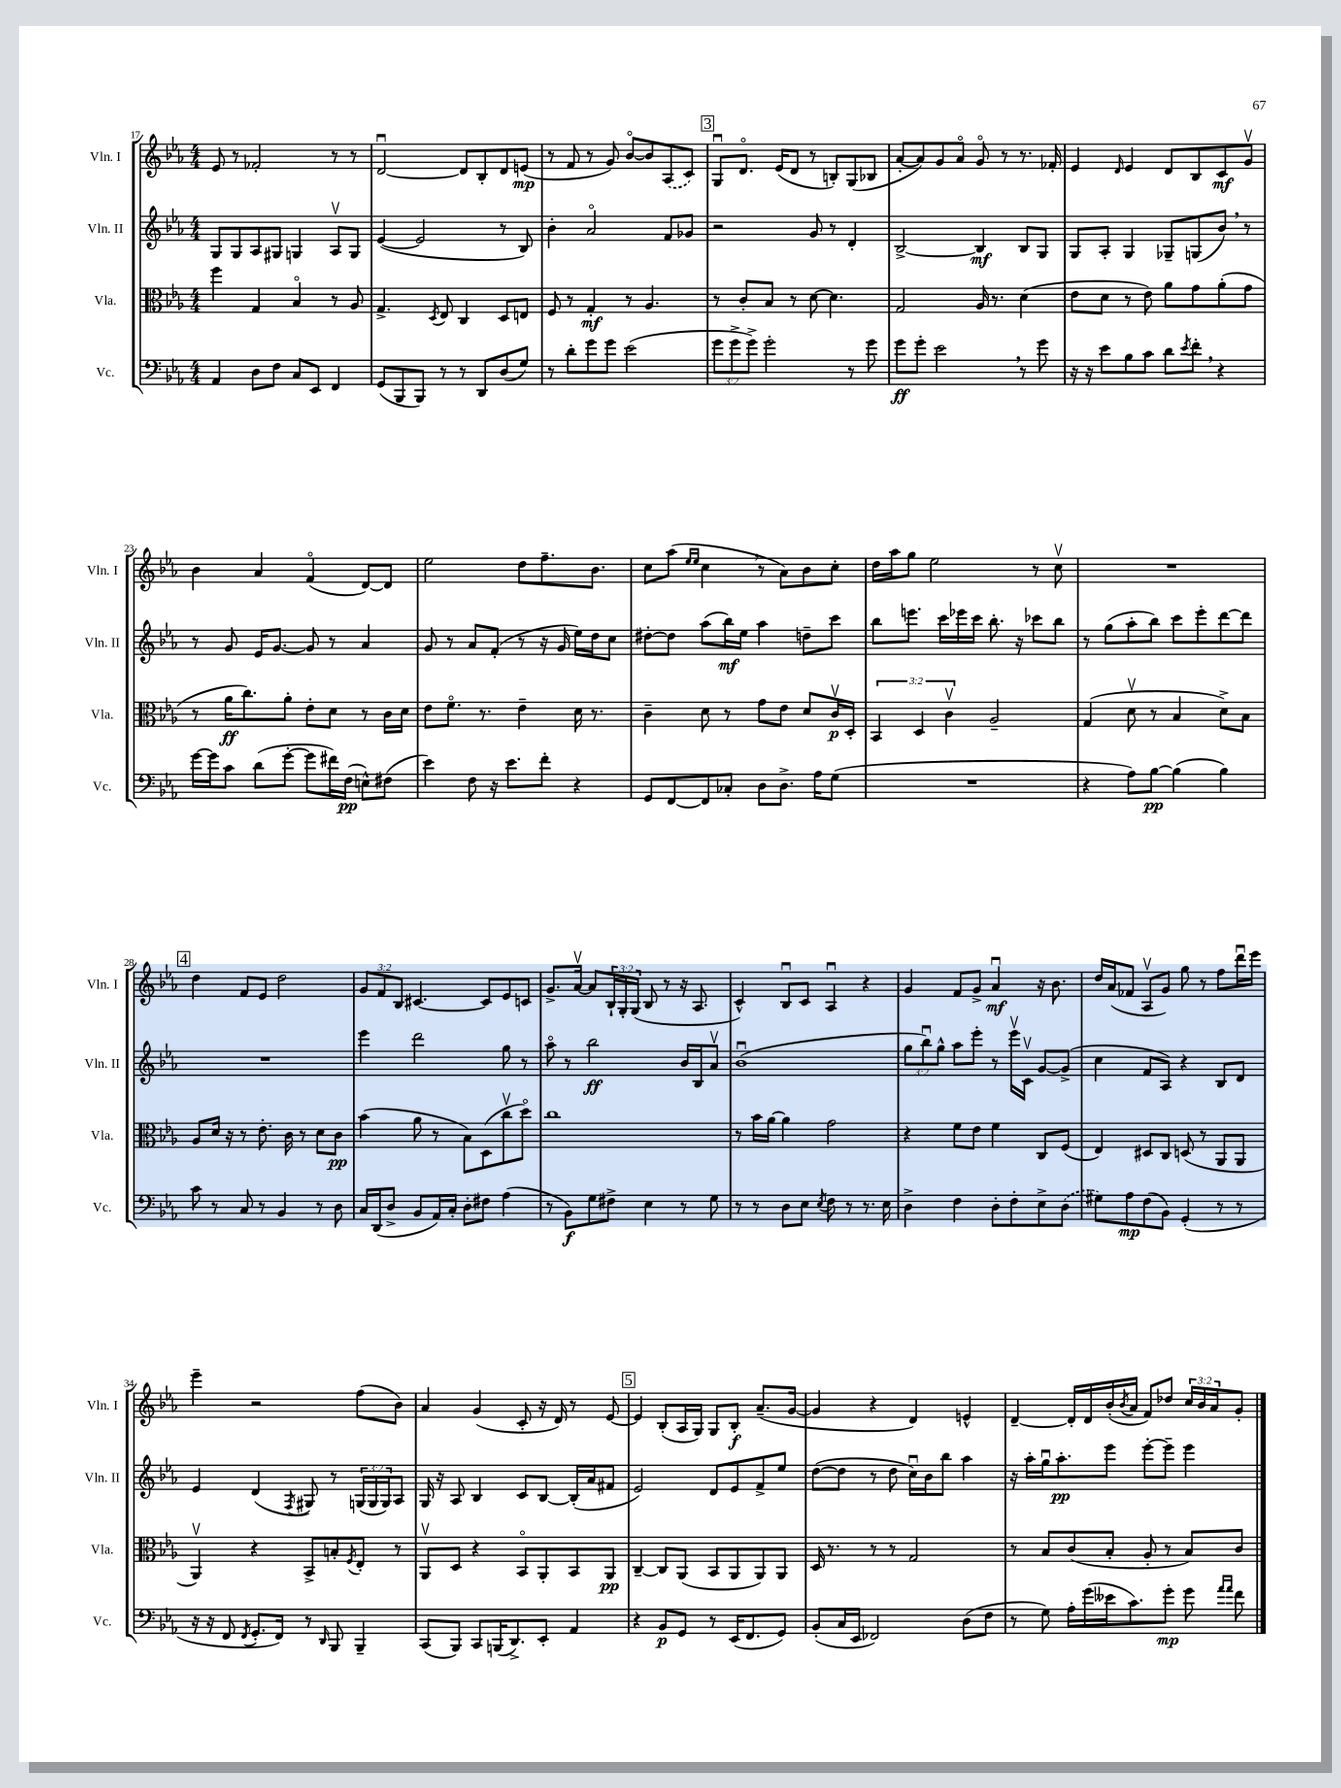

**kern	**dynam	**kern	**dynam	**kern	**dynam	**kern	**dynam
*part4	*part4	*part3	*part3	*part2	*part2	*part1	*part1
*staff4	*staff4	*staff3	*staff3	*staff2	*staff2	*staff1	*staff1
*I"Vc.	*	*I"Vla.	*	*I"Vln. II	*	*I"Vln. I	*
*I'Vc.	*	*I'Vla.	*	*I'Vln. II	*	*I'Vln. I	*
*clefF4	*	*clefC3	*	*clefG2	*	*clefG2	*
*k[b-e-a-]	*	*k[b-e-a-]	*	*k[b-e-a-]	*	*k[b-e-a-]	*
*M4/4	*	*M4/4	*	*M4/4	*	*M4/4	*
=17	=17	=17	=17	=17	=17	=17	=17
4AA-/	.	4ff\	.	8G/L	.	8e-/	.
.	.	.	.	8G/	.	8r	.
8D\L	.	4G/	.	8A-/	.	2f-X'/	.
8F\J	.	.	.	8G#X/J	.	.	.
8C/L	.	4B-/	.	4Gn/	.	.	.
8EE-/J	.	.	.	.	.	.	.
4FF/	.	8r	.	8A-v/L	.	8r	.
.	.	8A-/	.	8G/J	.	8r	.
=18	=18	=18	=18	=18	=18	=18	=18
(8GG/L	.	4.G^/	.	([4e-/	.	[2du/	.
8BBB-/	.	.	.	.	.	.	.
8BBB-/J)	.	.	.	2e-/]	.	.	.
.	.	8qD/	.	.	.	.	.
8r	.	8E-/	.	.	.	.	.
8r	.	4C/	.	.	.	8d/L]	.
8DD/L	.	.	.	.	.	8B-'/	.
(8D/	.	8D/L	.	8r	.	8d/	.
8G/J)	.	8En/J	.	8B-/)	.	(8en/J	mp
=19	=19	=19	=19	=19	=19	=19	=19
8r	.	8F/	.	4b-'\	.	8r	.
8d'\L	.	8r	.	.	.	8f/	.
8g\	.	4G'/	mf	2a-/	.	8r	.
8g\J	.	.	.	.	.	8g/)	.
(2e-\	.	8r	.	.	.	[8b-/L	.
.	.	4.A-/	.	.	.	8b-/]	.
.	.	.	.	8f/L	.	(8A-/	.
.	.	.	.	8g-X/J	.	8c/J)	.
!!LO:REH:place=s1:t=3
=20	=20	=20	=20	=20	=20	=20	=20
12g\L	.	8r	.	2r	.	8Gu/L	.
12g^\	.	.	.	.	.	.	.
.	.	8c'/L	.	.	.	8.d/J	.
12g^\J)	.	.	.	.	.	.	.
2g'\	.	8B-/J	.	.	.	.	.
.	.	.	.	.	.	(16e-/KL	.
.	.	8r	.	.	.	8d/J	.
.	.	[8d\	.	8g/	.	8r	.
.	.	4.d\]	.	8r	.	8Bn'/L)	.
8r	.	.	.	4d'/	.	(8G/	.
8g\	.	.	.	.	.	8B-X/J	.
=21	=21	=21	=21	=21	=21	=21	=21
8g\L	ff	2G/	.	[2B-^/	.	[8a-'/L	.
8g'\J	.	.	.	.	.	8a-/])	.
2e-,\	.	.	.	.	.	8g/	.
.	.	.	.	.	.	8a-/J	.
.	.	16A-/	.	4B-/]	mf	8g/	.
.	.	8.r	.	.	.	.	.
.	.	.	.	.	.	8r	.
8r	.	(4d\	.	8B-/L	.	8.r	.
8g\	.	.	.	8G/J	.	.	.
.	.	.	.	.	.	16f-X'/	.
=22	=22	=22	=22	=22	=22	=22	=22
16r	.	8e-\L	.	8G/L	.	4e-/	.
16r	.	.	.	.	.	.	.
8e-\L	.	8d\J	.	8A-'/J	.	.	.
.	.	.	.	.	.	16qqd/	.
8B-\	.	8r	.	4G/	.	4e-/	.
8c\J	.	8e-\)	.	.	.	.	.
8d\L	.	8a-\L	.	8G-X~/L	.	8d/L	.
8qe-/	.	.	.	.	.	.	.
8f',\J	.	8g\	.	(8Gn/	.	8B-/	.
4r	.	(8a-'\	.	8b-,/J)	.	8c/	mf
.	.	8g\J	.	8r	.	8gv/J	.
!!LO:LB:g=z
=23	=23	=23	=23	=23	=23	=23	=23
[16g\LL	.	8r	.	8r	.	4b-\	.
16g\J]	.	.	.	.	.	.	.
8c\J	.	16a-\KL	ff	8g/	.	.	.
.	.	8.cc\)	.	.	.	.	.
(8d\L	.	.	.	16e-/KL	.	4a-/	.
.	.	.	.	[8.g/J	.	.	.
[8g'\J	.	8a-'\J	.	.	.	.	.
8g\L]	.	8e-'\L	.	8g/]	.	(4f/	.
16f#X\L)	.	8d\J	.	8r	.	.	.
(16F\JJ	pp	.	.	.	.	.	.
8En^^\L)	.	8r	.	4a-/	.	[8d/L)	.
(8F#X\J	.	16c\LL	.	.	.	8d/J]	.
.	.	16d\JJ	.	.	.	.	.
=24	=24	=24	=24	=24	=24	=24	=24
4e-\)	.	8e-\L	.	8g/	.	2ee-\	.
.	.	8.f\J	.	8r	.	.	.
8F\	.	.	.	8a-/L	.	.	.
.	.	8.r	.	.	.	.	.
16r	.	.	.	(8f'/J	.	.	.
8.e-\L	.	.	.	.	.	.	.
.	.	4e-~\	.	8r	.	8dd\L	.
8f'\J	.	.	.	16r	.	8.ff~\	.
.	.	.	.	16g/	.	.	.
4r	.	16d\	.	16ee-\LL)	.	.	.
.	.	8.r	.	16dd\J	.	8.b-\J	.
.	.	.	.	8cc\J	.	.	.
=25	=25	=25	=25	=25	=25	=25	=25
8GG/L	.	4c~\	.	[8dd#X'\L	.	8cc\L	.
[8FF/	.	.	.	8dd#\J]	.	(8aa-\J	.
.	.	.	.	.	.	16qqee-/LL	.
.	.	.	.	.	.	16qqee-/JJ	.
8FF/]	.	8d\	.	(8aa-\L	.	4cc,\	.
8C-X'/J	.	8r	.	16bb-\L)	mf	.	.
.	.	.	.	16ee-\JJ	.	.	.
8D\L	.	8g\L	.	4aa-\	.	8r	.
8.D^\J	.	8e-\J	.	.	.	8a-\L)	.
.	.	8d/L	.	8ddn~\L	.	8b-\	.
16A-\KL	.	.	.	.	.	.	.
(8G\J	.	16cv/L	p	8ccc\J	.	8cc'\J	.
.	.	16D'/JJ	.	.	.	.	.
=26	=26	=26	=26	=26	=26	=26	=26
1r	.	6BB-/	.	8bb-\L	.	16dd\LL	.
.	.	.	.	.	.	16aa-\J	.
.	.	.	.	8.eeen\J	.	8gg\J	.
.	.	6D/	.	.	.	.	.
.	.	.	.	.	.	2ee-\	.
.	.	.	.	16ccc\LL	.	.	.
.	.	6cv\	.	.	.	.	.
.	.	.	.	16eee-X\	.	.	.
.	.	.	.	16ccc\JJ	.	.	.
.	.	2A-~/	.	8.bb-'\	.	.	.
.	.	.	.	16r	.	.	.
.	.	.	.	8ccc-X\L	.	8r	.
.	.	.	.	8bb-\J	.	8ccv\	.
=27	=27	=27	=27	=27	=27	=27	=27
4r	.	(4G/	.	8r	.	1r	.
.	.	.	.	(8gg\L	.	.	.
8A-\L)	.	8dv\	.	8aa-'\	.	.	.
[8B-\J	pp	8r	.	8bb-\J)	.	.	.
(4B-\]	.	4B-/	.	8ccc\L	.	.	.
.	.	.	.	8eee-'\	.	.	.
4B-\)	.	8d^\L)	.	[8ddd\	.	.	.
.	.	8B-\J	.	8ddd\J]	.	.	.
!!LO:LB:g=z
!!LO:REH:place=s1:t=4
=28	=28	=28	=28	=28	=28	=28	=28
8c\	.	8A-/L	.	1r	.	4dd\	.
8r	.	16d/Jk	.	.	.	.	.
.	.	16r	.	.	.	.	.
8C/	.	8r	.	.	.	8f/L	.
8r	.	8.e-'\	.	.	.	8e-/J	.
4BB-/	.	.	.	.	.	2dd\	.
.	.	16c\	.	.	.	.	.
.	.	8r	.	.	.	.	.
8r	.	8d\L	.	.	.	.	.
8D\	.	8c\J	pp	.	.	.	.
=29	=29	=29	=29	=29	=29	=29	=29
16C/LL	.	(4b-\	.	4eee-\	.	12g/L	.
(16DD/J	.	.	.	.	.	.	.
.	.	.	.	.	.	12f/	.
8D^/J	.	.	.	.	.	.	.
.	.	.	.	.	.	12B-/J	.
8BB-/L	.	8a-\	.	2ddd\	.	[4.c#X/	.
16AA-/L)	.	8r	.	.	.	.	.
16C'/JJ	.	.	.	.	.	.	.
8D'\L	.	8B-\L)	.	.	.	.	.
8F#X\J	.	(8D\	.	.	.	8c#/L]	.
(4A-\	.	8ccv\	.	8gg\	.	8e-/	.
.	.	8dd\J)	.	8r	.	8cn/J	.
=30	=30	=30	=30	=30	=30	=30	=30
8r	.	1cc	.	8aa-\	.	8.g^/L	.
8BB-\L)	f	.	.	8r	.	.	.
.	.	.	.	.	.	[16a-v/Jk	.
8G\	.	.	.	2bb-\	ff	8a-/L]	.
8F#X^\J	.	.	.	.	.	24B-`/L	.
.	.	.	.	.	.	24G'/	.
.	.	.	.	.	.	(24G/JJ	.
4E-\	.	.	.	.	.	8B-/	.
.	.	.	.	.	.	8r	.
8r	.	.	.	16b-/LL	.	16r	.
.	.	.	.	16B-/J	.	8.A-/	.
8G\	.	.	.	8a-v/J	.	.	.
=31	=31	=31	=31	=31	=31	=31	=31
8r	.	8r	.	(1b-u	.	4c^^/)	.
8r	.	16b-\LL	.	.	.	.	.
.	.	[16a-\JJ	.	.	.	.	.
8D\L	.	4a-\]	.	.	.	8B-u/L	.
8E-\J	.	.	.	.	.	8c/J	.
8qE-/	.	.	.	.	.	.	.
8F\	.	2g\	.	.	.	4A-u/	.
8r	.	.	.	.	.	.	.
8.r	.	.	.	.	.	4r	.
16E-\	.	.	.	.	.	.	.
=32	=32	=32	=32	=32	=32	=32	=32
4D^\	.	4r	.	12gg\L	.	4g/	.
.	.	.	.	12bb-u\)	.	.	.
.	.	.	.	12gg^^\J	.	.	.
4F\	.	8f\L	.	8aa-\L	.	8f/L	.
.	.	8e-\J	.	8eee-'\J	.	8g^/J	.
8D'\L	.	4f\	.	8r	.	4a-u/	mf
8F'\	.	.	.	16eee-v\LL	.	.	.
.	.	.	.	16cv\JJ	.	.	.
8E-^\	.	8C/L	.	[8g/L	.	16r	.
.	.	.	.	.	.	8.b-\	.
(8D\J	.	(8F/J	.	(8g^/J]	.	.	.
=33	=33	=33	=33	=33	=33	=33	=33
8G#X\L)	.	4E-/)	.	4cc\	.	16dd/LL	.
.	.	.	.	.	.	(16a-/J	.
8A-\	mp	.	.	.	.	8f-X/J	.
(8F\	.	8D#X/L	.	8f/L	.	8A-v/L	.
8BB-\J)	.	8C/J	.	8A-/J)	.	8g/J)	.
(4GG'/	.	(8Dn/	.	4r	.	8gg\	.
.	.	8r	.	.	.	8r	.
8r	.	8AA-/L	.	8B-/L	.	8ff\L	.
8r	.	8AA-/J	.	8d/J	.	16dddu\L	.
.	.	.	.	.	.	16eee-\JJ	.
!!LO:LB:g=z
=34	=34	=34	=34	=34	=34	=34	=34
16r	.	4AA-v/)	.	4e-/	.	4eee-~\	.
16r	.	.	.	.	.	.	.
8FF/	.	.	.	.	.	.	.
8qFF/	.	.	.	.	.	.	.
8.GG'/L	.	4r	.	(4d/	.	2r	.
16FF/Jk)	.	.	.	.	.	.	.
.	.	.	.	8qF/	.	.	.
8r	.	8BB-^/L	.	8G#X/)	.	.	.
16qqDD/	.	.	.	.	.	.	.
8BBB-/	.	8Bn'/	.	8r	.	.	.
.	.	8qF/	.	.	.	.	.
4BBB-~/	.	8E-'/J	.	(24Gn/LL	.	(8ff\L	.
.	.	.	.	24G/	.	.	.
.	.	.	.	24G/J)	.	.	.
.	.	8r	.	8A-/J	.	8b-\J)	.
=35	=35	=35	=35	=35	=35	=35	=35
(8CC/L	.	8AA-v/L	.	16G/	.	4a-/	.
.	.	.	.	16r	.	.	.
8BBB-/J)	.	8D/J	.	8A-/	.	.	.
8CC/L	.	4r	.	4B-/	.	(4g/	.
(16BBBn/K	.	.	.	.	.	.	.
8.DD^/)	.	.	.	.	.	.	.
.	.	8BB-/L	.	8c/L	.	8c'/	.
8EE-'/J	.	8AA-'/	.	[8B-/J	.	16r	.
.	.	.	.	.	.	16d/)	.
4AA-/	.	8BB-/	.	(16B-'/LL]	.	8r	.
.	.	.	.	16a-/J	.	.	.
.	.	8AA-/J	pp	8f#X/J	.	[8e-/	.
!!LO:REH:place=s1:t=5
=36	=36	=36	=36	=36	=36	=36	=36
4r	.	[4C~/	.	2e-/)	.	4e-/]	.
8BB-/L	p	8C/L]	.	.	.	(8B-'/L	.
8GG/J	.	(8AA-/J	.	.	.	16A-/L	.
.	.	.	.	.	.	16G/JJ)	.
8r	.	8BB-/L	.	8d/L	.	8G/L	.
(16EE-/KL	.	8AA-/	.	8e-/	.	8B-'/J	f
8.FF/	.	.	.	.	.	.	.
.	.	8AA-/)	.	8f^/	.	(8.a-~/L	.
8GG/J)	.	8AA-/J	.	8ee-/J	.	.	.
.	.	.	.	.	.	[16g/Jk	.
=37	=37	=37	=37	=37	=37	=37	=37
(8BB-'/L	.	16D/	.	([8dd\L	.	4g/]	.
.	.	8.r	.	.	.	.	.
16C/L	.	.	.	8dd\J]	.	.	.
16EE-/JJ	.	.	.	.	.	.	.
2FF-X/)	.	8r	.	8r	.	4r	.
.	.	8r	.	8dd\	.	.	.
.	.	2G/	.	16ccu\LL)	.	4d/)	.
.	.	.	.	16b-\J	.	.	.
.	.	.	.	8bb-\J	.	.	.
(8D\L	.	.	.	4aa-\	.	4en^^/	.
8F\J	.	.	.	.	.	.	.
=38	=38	=38	=38	=38	=38	=38	=38
8r	.	8r	.	16r	.	[4d~/	.
.	.	.	.	16aa-'\LL	.	.	.
8G\)	.	8B-/L	.	16ggu\J	.	.	.
.	.	.	.	8.aa-'\	pp	.	.
16A-'\LL	.	(8c/	.	.	.	16d'/LL]	.
(16g\	.	.	.	.	.	16d/	.
16e--X\J	.	8B-'/J	.	8eee-\J	.	(16b-'/	.
.	.	.	.	.	.	8qb-/	.
8.c\)	.	.	.	.	.	16a-/JJ	.
.	.	8A-'/	.	[8eee-'\L	.	8f/L)	.
8g'\J	mp	8r	.	8eee-~\J]	.	8dd-X/J	.
8g\	.	8B-/L)	.	4eee-\	.	24cc/LL	.
.	.	.	.	.	.	24b-/	.
.	.	.	.	.	.	24a-/J	.
16qqa-/LL	.	.	.	.	.	.	.
16qqa-/JJ	.	.	.	.	.	.	.
8f\	.	8c/J	.	.	.	8g'/J	.
==	==	==	==	==	==	==	==
*-	*-	*-	*-	*-	*-	*-	*-
